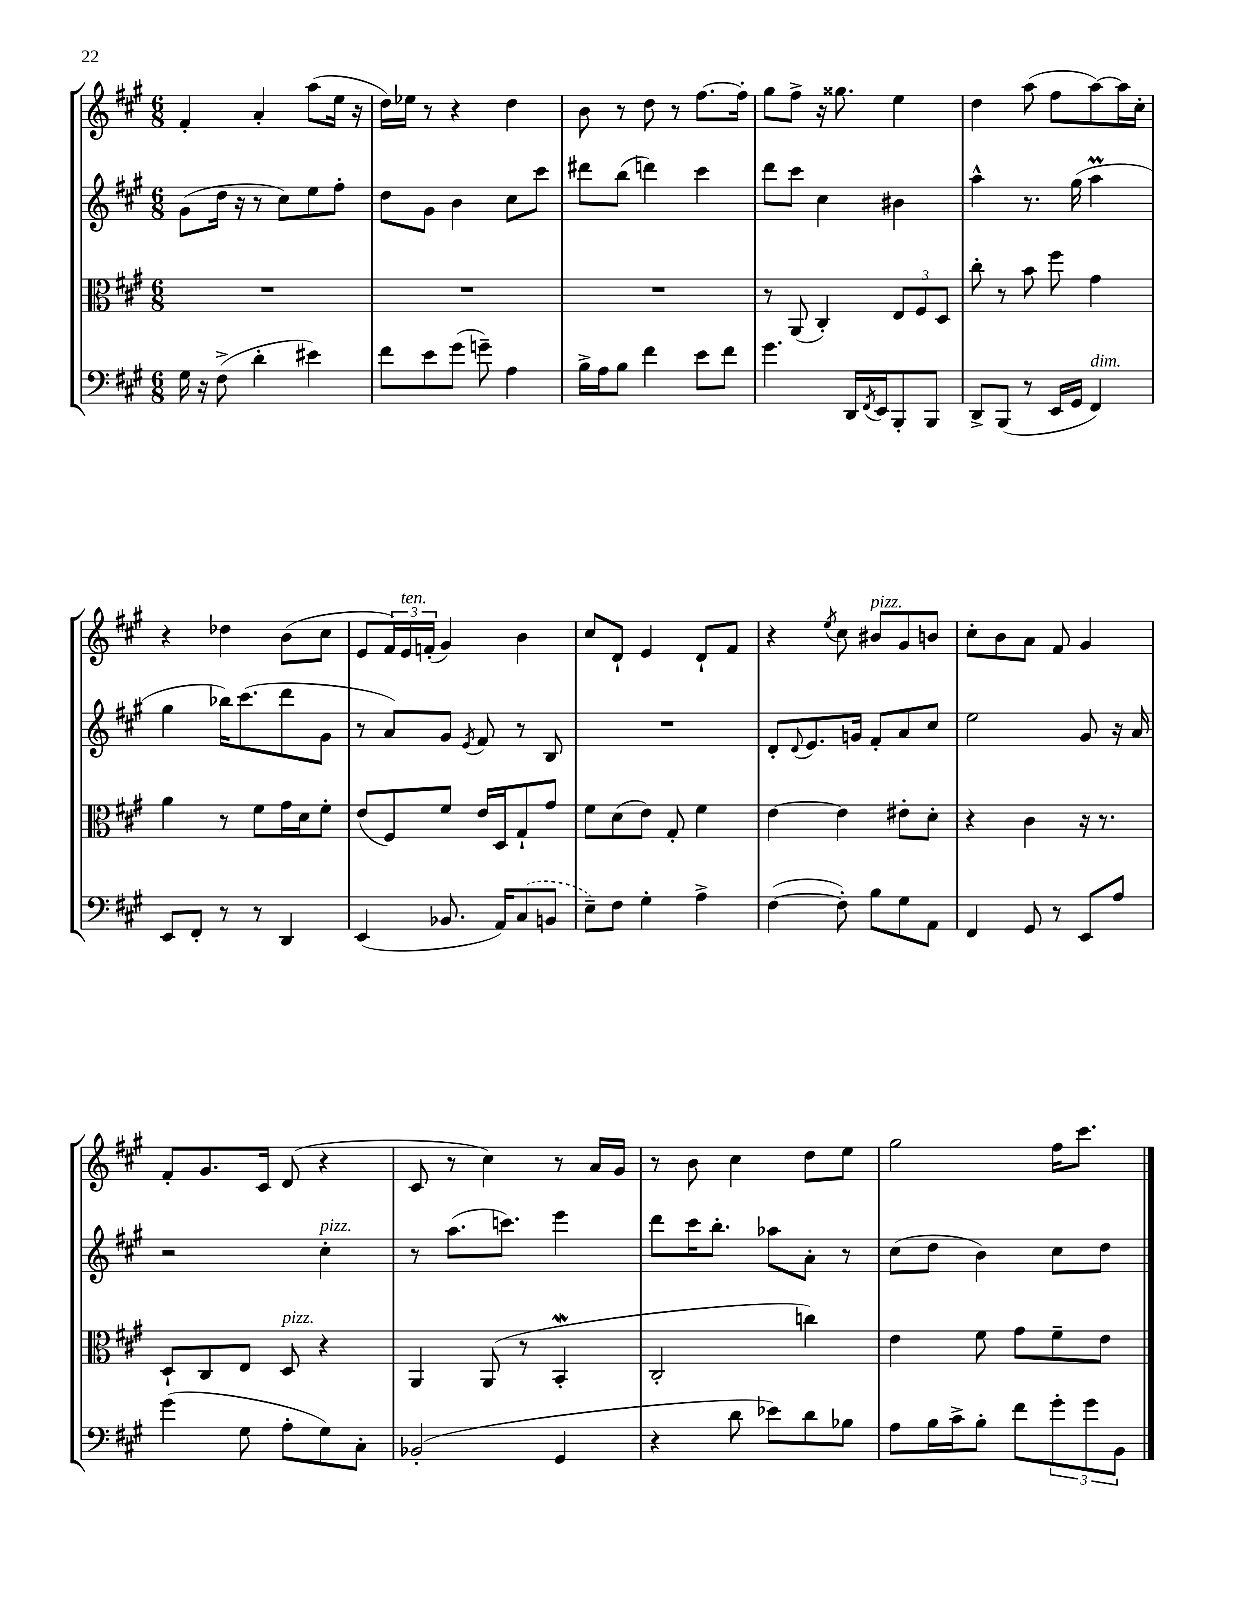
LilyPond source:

<<
\new StaffGroup <<
\new Staff = "s0" {
    \clef treble \key a \major \numericTimeSignature \time 6/8
    fis'4-. a'4-. a''8( e''16 r16 |
    d''16) ees''16 r8 r4 d''4 |
    b'8 r8 d''8 r8 fis''8.~ fis''16-. |
    gis''8 fis''8-> r16 gisis''8. e''4 |
    d''4 a''8( fis''8 a''8~) a''16 cis''16-. |
    r4 des''4 b'8( cis''8 |
    e'8 \tuplet 3/2 { fis'16) e'16^\markup { \italic "ten." } f'16-.( } gis'4) b'4 |
    cis''8 d'8-! e'4 d'8-! fis'8 |
    r4 \acciaccatura { e''8 } cis''8 bis'8^\markup { \italic "pizz." } gis'8 b'8 |
    cis''8-. b'8 a'8 fis'8 gis'4 |
    fis'8-. gis'8. cis'16 d'8( r4 |
    cis'8 r8 cis''4) r8 a'16 gis'16 |
    r8 b'8 cis''4 d''8 e''8 |
    gis''2 fis''16 cis'''8. \bar "|." |
}
\new Staff = "s1" {
    \clef treble \key a \major \numericTimeSignature \time 6/8
    gis'8( d''16 r16 r8 cis''8) e''8 fis''8-. |
    d''8 gis'8 b'4 cis''8 cis'''8 |
    dis'''8 b''8( d'''4) cis'''4 |
    d'''8 cis'''8 cis''4 bis'4 |
    a''4-^ r8. gis''16( a''4\prall |
    gis''4 bes''16) cis'''8.( d'''8 gis'8 |
    r8 a'8) gis'8 \acciaccatura { e'8 } fis'8 r8 b8 |
    R2. |
    d'8-. \appoggiatura { d'8 } e'8. g'16 fis'8-. a'8 cis''8 |
    e''2 gis'8 r16 a'16 |
    r2 cis''4-.^\markup { \italic "pizz." } |
    r8 a''8.( c'''8.) e'''4 |
    d'''8 cis'''16 b''8.-. aes''8 a'8-. r8 |
    cis''8( d''8 b'4) cis''8 d''8 \bar "|." |
}
\new Staff = "s2" {
    \clef alto \key a \major \numericTimeSignature \time 6/8
    R2. |
    R2. |
    R2. |
    r8 a,8( cis4-.) \tuplet 3/2 { e8 fis8 d8 } |
    cis''8-. r8 b'8 fis''8 gis'4 |
    a'4 r8 fis'8 gis'16 d'16 fis'8-. |
    e'8( fis8) fis'8 e'16 d16 gis8-! gis'8 |
    fis'8 d'8( e'8) gis8-. fis'4 |
    e'4~ e'4 eis'8-. d'8-. |
    r4 cis'4 r16 r8. |
    d8-! cis8 e8 d8^\markup { \italic "pizz." } r4 |
    a,4 a,8( r8 b,4-.\mordent |
    cis2-. c''4) |
    e'4 fis'8 gis'8 fis'8-- e'8 \bar "|." |
}
\new Staff = "s3" {
    \clef bass \key a \major \numericTimeSignature \time 6/8
    gis16 r16 fis8->( d'4-. eis'4) |
    fis'8 e'8 gis'8( g'8--) a4 |
    b16-> a16 b8 fis'4 e'8 fis'8 |
    gis'4. d,16 \acciaccatura { fis,8 } e,16 b,,8-. b,,8 |
    d,8-> b,,8( r8 e,16 gis,16 fis,4^\markup { \italic "dim." }) |
    e,8 fis,8-. r8 r8 d,4 |
    e,4( bes,8. a,16) \once \slurDashed cis8( b,8 |
    e8--) fis8 gis4-. a4-> |
    fis4~( fis8-.) b8 gis8 a,8 |
    fis,4 gis,8 r8 e,8 a8 |
    gis'4( gis8 a8-. gis8) cis8-. |
    bes,2-.( gis,4 |
    r4 d'8 ees'8) d'8 bes8 |
    a8 b16 cis'16-> b8-. fis'8 \tuplet 3/2 { gis'8-. gis'8 b,8 } \bar "|." |
}
>>
>>
\layout { \context { \Score \remove "Bar_number_engraver" } }
